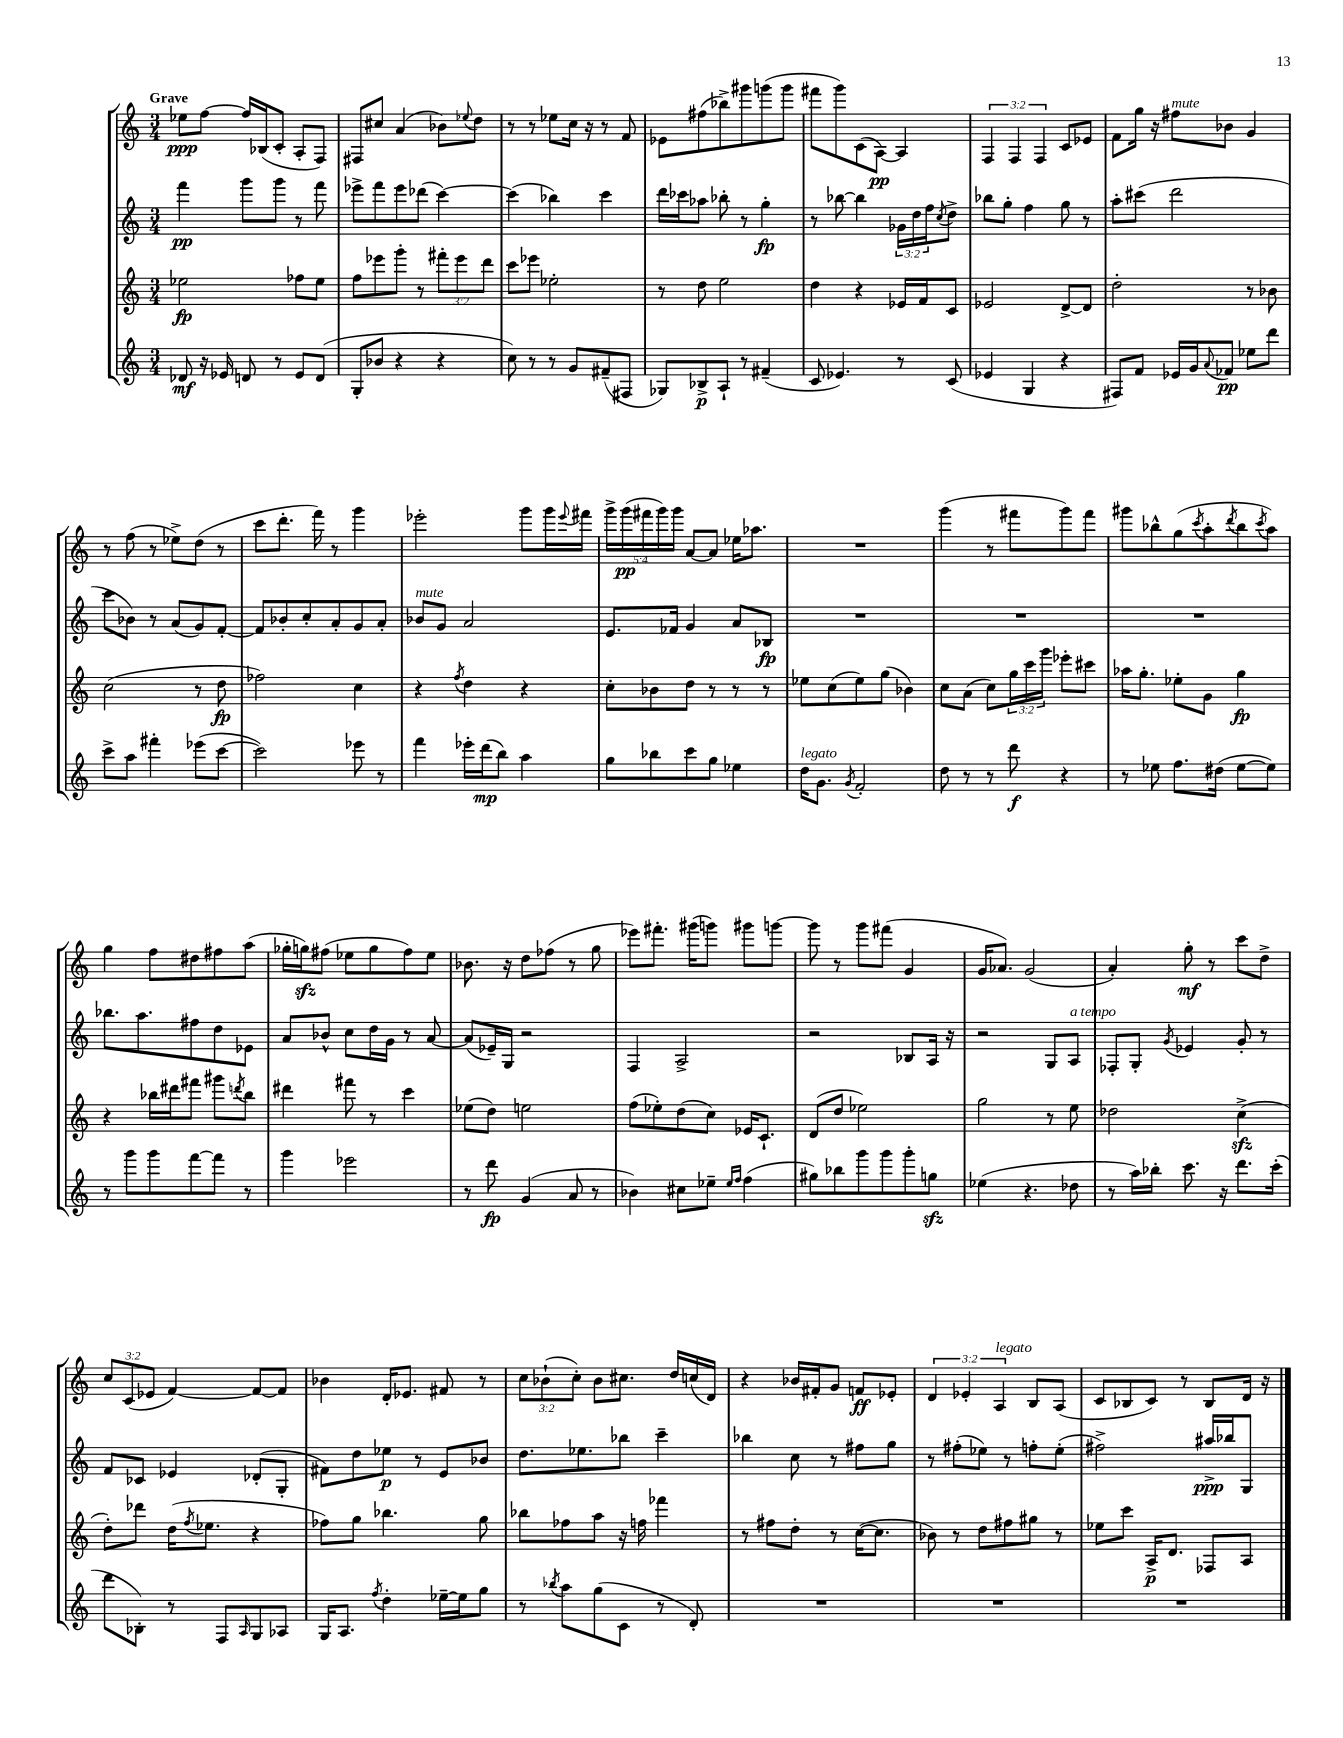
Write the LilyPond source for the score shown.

<<
\new StaffGroup <<
\new Staff = "s0" {
    \clef treble \key c \major \numericTimeSignature \time 3/4 \override Staff.TupletNumber.text = #tuplet-number::calc-fraction-text \tempo "Grave"
    ees''8\ppp f''8~ f''16 bes16( c'8-. a8-. f8) |
    fis8 cis''8 a'4( bes'8) \appoggiatura { ees''8 } d''8 |
    r8 r8 ees''8 c''16 r16 r8 f'8 |
    ees'8 fis''8( bes''8->) gis'''8 g'''8( g'''8 |
    fis'''8 g'''8) c'8( a8~\pp) a4 |
    \tuplet 3/2 { f4 f4 f4 } c'8 ees'8 |
    f'8 g''16 r16 fis''8^\markup { \italic "mute" } bes'8 g'4 |
    r8 f''8( r8 ees''8->) d''8( r8 |
    c'''8 d'''8.-. f'''16) r8 g'''4 |
    ees'''2-. g'''8 g'''16 \appoggiatura { ees'''8 } fis'''16 |
    \tuplet 5/4 { g'''16-> g'''16\pp( fis'''16 g'''16) g'''16 } a'8~ a'8 ees''16 aes''8. |
    R2. |
    g'''4( r8 fis'''8 g'''8) fis'''8 |
    gis'''8 bes''8-^ g''8( \acciaccatura { c'''8 } a''8-. \acciaccatura { d'''8 } bes''8 \acciaccatura { c'''8 } a''8) |
    g''4 f''8 dis''8 fis''8 a''8( |
    ges''16-. g''16\sfz) fis''8( ees''8 g''8 fis''8) ees''8 |
    bes'8. r16 d''8 fes''8( r8 g''8 |
    ees'''8) fis'''8.-. gis'''16( g'''8) gis'''8 g'''8~ |
    g'''8 r8 g'''8 fis'''8( g'4 |
    g'16 aes'8.) g'2( |
    a'4-.) g''8-.\mf r8 c'''8 d''8-> |
    \tuplet 3/2 { c''8 c'8( ees'8 } f'4~) f'8~ f'8 |
    bes'4 d'16-. ees'8. fis'8 r8 |
    \tuplet 3/2 { c''8 bes'8-!( c''8-.) } bes'8 cis''8. d''16 c''16( d'16) |
    r4 bes'16 fis'16-. g'8 f'8\ff ees'8-. |
    \tuplet 3/2 { d'4 ees'4-. a4^\markup { \italic "legato" } } b8 a8( |
    c'8 bes8 c'8) r8 bes8 d'16 r16 \bar "|." |
}
\new Staff = "s1" {
    \clef treble \key c \major \numericTimeSignature \time 3/4 \override Staff.TupletNumber.text = #tuplet-number::calc-fraction-text
    f'''4\pp g'''8 g'''8 r8 f'''8 |
    ees'''8-> f'''8 ees'''8 des'''8( c'''4~) |
    c'''4( bes''4) c'''4 |
    d'''16 ces'''16 aes''8 bes''8-. r8 g''4-.\fp |
    r8 bes''8~ bes''4 \tuplet 3/2 { ges'16 d''16 f''16 } \acciaccatura { c''8 } d''8-> |
    bes''8 g''8-. f''4 g''8 r8 |
    a''8-. cis'''8( d'''2 |
    c'''8 bes'8) r8 a'8( g'8) f'8~-. |
    f'8 bes'8-. c''8-. a'8-. g'8 a'8-. |
    bes'8^\markup { \italic "mute" } g'8 a'2 |
    e'8. fes'16 g'4 a'8 bes8\fp |
    R2. |
    R2. |
    R2. |
    bes''8. a''8. fis''8 d''8 ees'8 |
    a'8 bes'8-^ c''8 d''16 g'16 r8 a'8~ |
    a'8( ees'16--) g16 r2 |
    f4 a2-> |
    r2 bes8 a16 r16 |
    r2 g8 a8^\markup { \italic "a tempo" } |
    fes8-. g8-. \acciaccatura { g'8 } ees'4 g'8-. r8 |
    f'8 ces'8 ees'4 des'8-.( g8-. |
    fis'8) d''8 ees''8\p r8 e'8 bes'8 |
    d''8. ees''8. bes''8 c'''4-- |
    bes''4 c''8 r8 fis''8 g''8 |
    r8 fis''8-.( ees''8) r8 f''8-. ees''8-.( |
    fis''2->) ais''16->\ppp bes''16 g8 \bar "|." |
}
\new Staff = "s2" {
    \clef treble \key c \major \numericTimeSignature \time 3/4 \override Staff.TupletNumber.text = #tuplet-number::calc-fraction-text
    ees''2\fp fes''8 ees''8 |
    f''8 ees'''8 g'''8-. r8 \tuplet 3/2 { fis'''8-. ees'''8 d'''8 } |
    c'''8 ees'''8 ees''2-. |
    r8 d''8 e''2 |
    d''4 r4 ees'16 f'16 c'8 |
    ees'2 d'8~-> d'8 |
    d''2-. r8 bes'8 |
    c''2( r8 d''8\fp |
    fes''2) c''4 |
    r4 \acciaccatura { f''8 } d''4 r4 |
    c''8-. bes'8 d''8 r8 r8 r8 |
    ees''8 c''8( ees''8) g''8( bes'4) |
    c''8 a'8( c''8) \tuplet 3/2 { g''16 c'''16 g'''16 } ees'''8-. cis'''8 |
    aes''16 g''8.-. ees''8-. g'8 g''4\fp |
    r4 bes''16 dis'''16 fis'''8 gis'''8 \acciaccatura { d'''8 } bes''8 |
    dis'''4 fis'''8 r8 c'''4 |
    ees''8( d''8) e''2 |
    f''8( ees''8-.) d''8( c''8) ees'16 c'8.-! |
    d'8( d''8 ees''2) |
    g''2 r8 e''8 |
    des''2 c''4->\sfz( |
    d''8-.) des'''8 d''16( \acciaccatura { f''8 } ees''8. r4 |
    fes''8) g''8 bes''4. g''8 |
    bes''8 fes''8 a''8 r16 f''16 fes'''4 |
    r8 fis''8 d''8-. r8 c''16~( c''8. |
    bes'8) r8 d''8 fis''8 gis''8 r8 |
    ees''8 c'''8 a16->\p d'8. fes8 a8 \bar "|." |
}
\new Staff = "s3" {
    \clef treble \key c \major \numericTimeSignature \time 3/4
    des'8\mf r16 ees'16 d'8 r8 ees'8 d'8( |
    g8-. bes'8 r4 r4 |
    c''8) r8 r8 g'8 fis'8--( fis8 |
    ges8) bes8->\p a8-! r8 fis'4--( |
    c'8 ees'4.) r8 c'8( |
    ees'4 g4 r4 |
    fis8) f'8 ees'16 g'16 \appoggiatura { a'8 } fes'8\pp ees''8 d'''8 |
    c'''8-> a''8 fis'''4-. ees'''8( c'''8~ |
    c'''2) ees'''8 r8 |
    f'''4 ees'''16-. d'''16\mp( b''8) a''4 |
    g''8 bes''8 c'''8 g''8 ees''4 |
    d''16^\markup { \italic "legato" } g'8. \acciaccatura { g'8 } f'2-. |
    d''8 r8 r8 d'''8\f r4 |
    r8 ees''8 f''8. dis''16( ees''8~ ees''8) |
    r8 g'''8 g'''8 f'''8~ f'''8 r8 |
    g'''4 ees'''2 |
    r8 d'''8\fp g'4( a'8 r8 |
    bes'4) cis''8 ees''8-- \grace { ees''16 f''16 } f''4( |
    gis''8) bes''8 g'''8 g'''8 g'''8-. g''8\sfz |
    ees''4( r4. des''8 |
    r8 a''16) bes''16-. c'''8. r16 d'''8. c'''16-.( |
    d'''8 bes8-.) r8 f8 \grace { a16 } g8 aes8 |
    g16 a8. \acciaccatura { f''8 } d''4-. ees''16~-- ees''16 g''8 |
    r8 \acciaccatura { bes''8 } a''8 g''8( c'8 r8 d'8-.) |
    R2. |
    R2. |
    R2. \bar "|." |
}
>>
>>
\layout { \context { \Score \remove "Bar_number_engraver" } }
